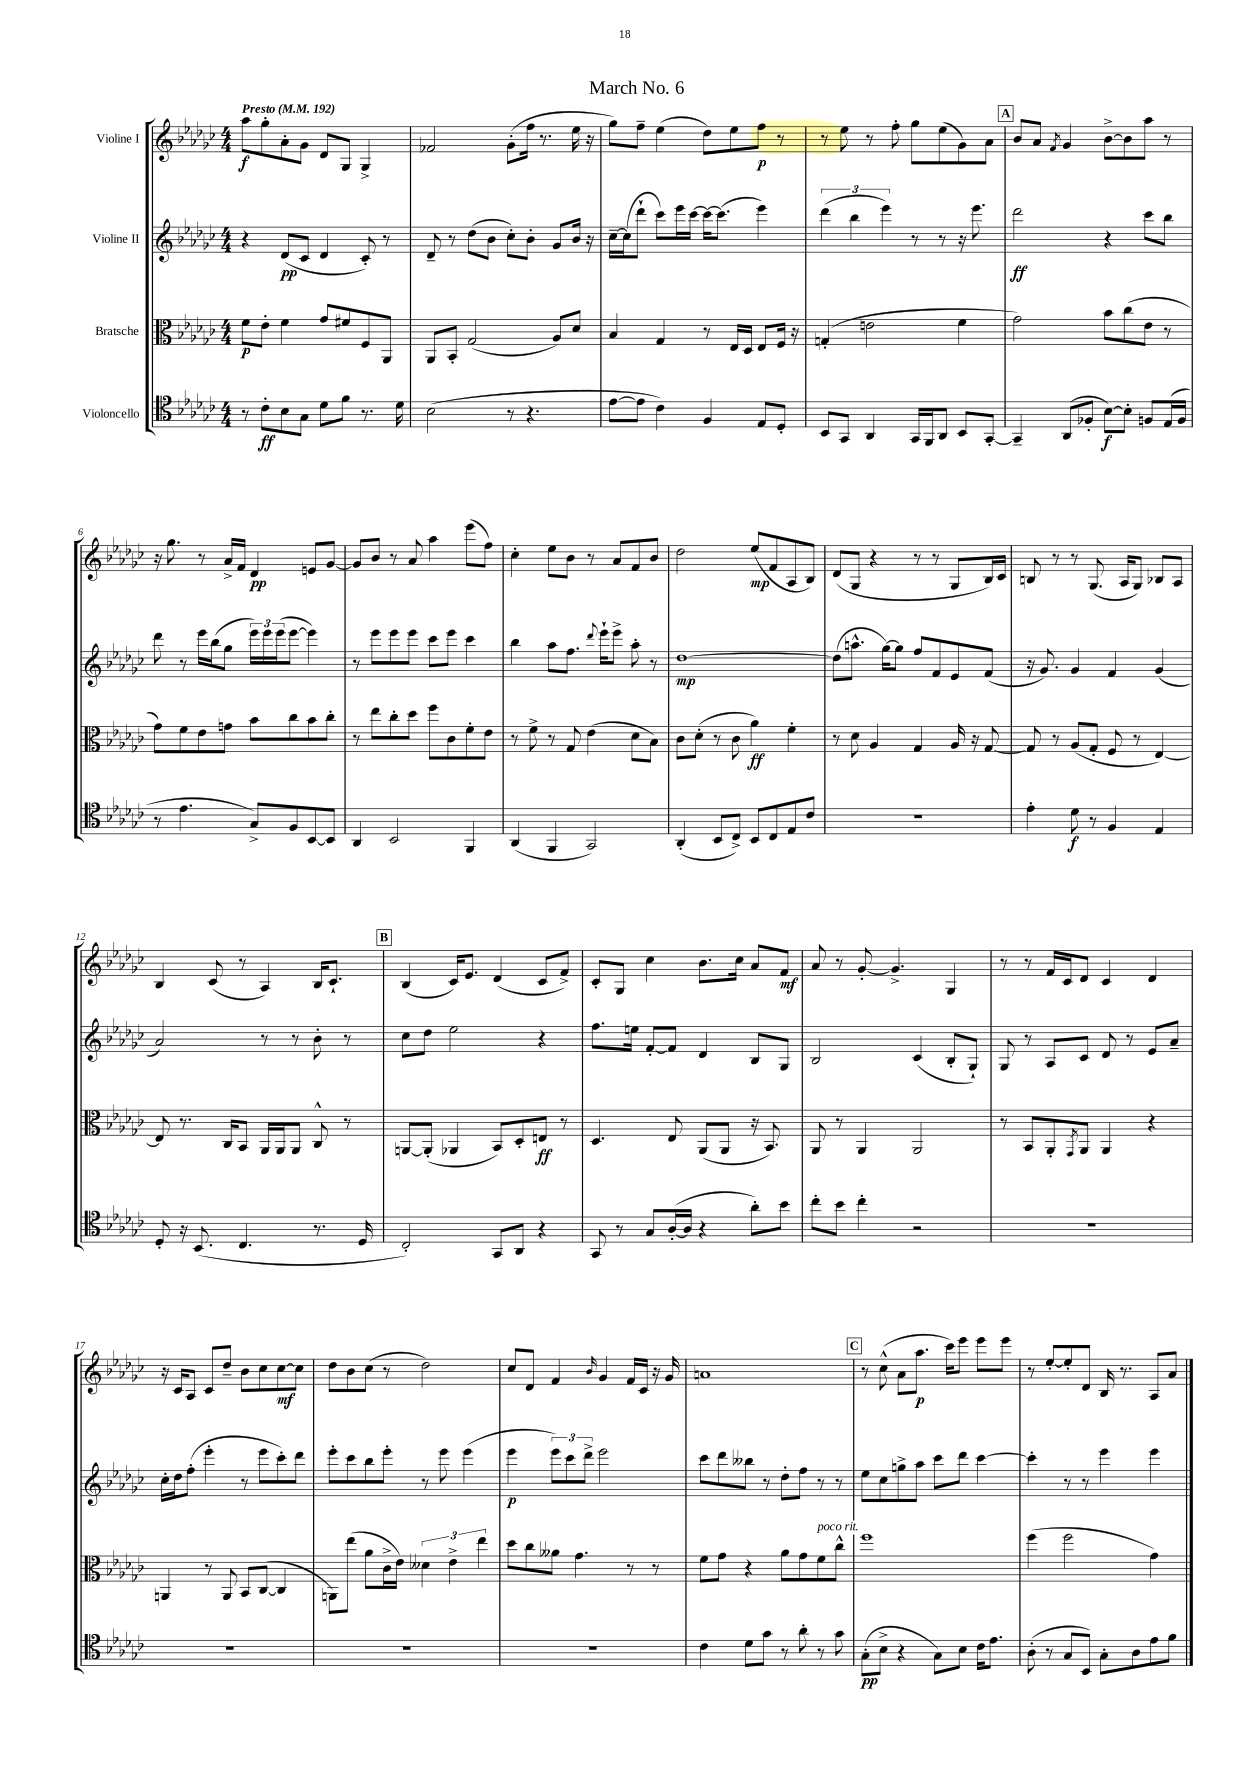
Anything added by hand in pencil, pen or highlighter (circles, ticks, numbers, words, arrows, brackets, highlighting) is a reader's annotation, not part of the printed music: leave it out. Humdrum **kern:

**kern	**dynam	**kern	**dynam	**kern	**dynam	**kern	**dynam
*part4	*part4	*part3	*part3	*part2	*part2	*part1	*part1
*staff4	*staff4	*staff3	*staff3	*staff2	*staff2	*staff1	*staff1
*I"Violoncello	*	*I"Bratsche	*	*I"Violine II	*	*I"Violine I	*
*clefC4	*	*clefC3	*	*clefG2	*	*clefG2	*
*k[b-e-a-d-g-c-]	*	*k[b-e-a-d-g-c-]	*	*k[b-e-a-d-g-c-]	*	*k[b-e-a-d-g-c-]	*
*M4/4	*	*M4/4	*	*M4/4	*	*M4/4	*
*MM192	*	*MM192	*	*MM192	*	*MM192	*
=1	=1	=1	=1	=1	=1	=1	=1
!	!	!	!	!	!	!LO:TX:a:B:t=Presto	!
8r	.	8f\L	p	4r	.	8aa-\L	f
8c-'\L	ff	8e-'\J	.	.	.	8gg-'\	.
8B-\	.	4f\	.	(8d-/L	pp	8a-'\	.
8G-\J	.	.	.	8c-/J	.	8g-\J	.
8d-\L	.	8g-/L	.	4d-/	.	8d-/L	.
8f\J	.	8f#X/	.	.	.	8G-/J	.
8.r	.	8F/	.	8c-'/)	.	4G-^/	.
.	.	8AA-/J	.	8r	.	.	.
16d-\	.	.	.	.	.	.	.
=2	=2	=2	=2	=2	=2	=2	=2
(2B-\	.	8AA-/L	.	8d-~/	.	2f-X/	.
.	.	8BB-'/J	.	8r	.	.	.
.	.	(2G-/	.	(8dd-\L	.	.	.
.	.	.	.	8b-\J	.	.	.
8r	.	.	.	8cc-'\L)	.	(8g-'\L	.
4.r	.	.	.	8b-'\J	.	16ff\Jk	.
.	.	.	.	.	.	8.r	.
.	.	8A-/L)	.	8g-/L	.	.	.
.	.	8d-/J	.	16b-/Jk	.	16ee-\	.
.	.	.	.	16r	.	16r	.
=3	=3	=3	=3	=3	=3	=3	=3
[8e-\L	.	4B-/	.	[16cc-~\LL	.	8gg-\L)	.
.	.	.	.	(16cc-\J]	.	.	.
8e-\J]	.	.	.	8ddd-`\J	.	8ff~\J	.
4c-\)	.	4G-/	.	8ccc-\L)	.	(4ee-\	.
.	.	.	.	16eee-\L	.	.	.
.	.	.	.	[16ccc-\JJ	.	.	.
4F/	.	8r	.	16ccc-\KL_	.	8dd-\L)	.
.	.	.	.	(8.ccc-\J]	.	.	.
.	.	16E-/LL	.	.	.	8ee-\	.
.	.	16D-/JJ	.	.	.	.	.
8E-/L	.	8E-/L	.	4eee-\)	.	8ff\J	p
8D-'/J	.	16F/Jk	.	.	.	8r	.
.	.	16r	.	.	.	.	.
=4	=4	=4	=4	=4	=4	=4	=4
8BB-/L	.	(4Gn'/	.	(6ddd-\	.	8r	.
8GG-/J	.	.	.	.	.	8ee-\	.
.	.	.	.	6bb-\	.	.	.
4AA-/	.	2en\	.	.	.	8r	.
.	.	.	.	6eee-\)	.	.	.
.	.	.	.	.	.	8ff'\	.
16GG-/LL	.	.	.	8r	.	8gg-\L	.
16FF/J	.	.	.	.	.	.	.
8AA-/J	.	.	.	8r	.	(8ee-\	.
8BB-/L	.	4f\	.	16r	.	8g-\)	.
.	.	.	.	8.eee-\	.	.	.
[8GG-'/J	.	.	.	.	.	8a-\J	.
!!LO:REH:place=s1:t=A
=5	=5	=5	=5	=5	=5	=5	=5
4GG-~/]	.	2g-\)	.	2ddd-\	ff	8b-/L	.
.	.	.	.	.	.	8a-/J	.
.	.	.	.	.	.	8qf/	.
(8AA-/L	.	.	.	.	.	4g-/	.
8F-X'/J	.	.	.	.	.	.	.
[8B-\L)	f	8b-\L	.	4r	.	[8b-^\L	.
8B-'\J]	.	(8cc-\	.	.	.	8b-\]	.
8Fn/L	.	8e-\J	.	8ccc-\L	.	8aa-\J	.
(16E-/L	.	8r	.	8bb-\J	.	8r	.
16F/JJ	.	.	.	.	.	.	.
!!LO:LB:g=z
=6	=6	=6	=6	=6	=6	=6	=6
8r	.	8g-\L)	.	8ddd-\	.	16r	.
.	.	.	.	.	.	8.gg-\	.
4.e-\	.	8f\	.	8r	.	.	.
.	.	8e-\	.	16eee-\LL	.	8r	.
.	.	.	.	(16bb-\J	.	.	.
.	.	8gn\J	.	8gg-\J	.	16a-^/LL	.
.	.	.	.	.	.	16f/JJ	.
8G-^/L)	.	8b-\L	.	24eee-\LL)	.	4d-/	pp
.	.	.	.	24eee-\	.	.	.
.	.	.	.	(24eee-\J	.	.	.
8F/	.	8cc-\	.	[8eee-\J	.	.	.
[8BB-/	.	8b-\	.	4eee-\])	.	8en/L	.
8BB-/J]	.	8cc-'\J	.	.	.	[8g-/J	.
=7	=7	=7	=7	=7	=7	=7	=7
4AA-/	.	8r	.	8r	.	8g-/L]	.
.	.	8ee-\L	.	8eee-\L	.	8b-/J	.
2BB-/	.	8cc-'\	.	8eee-\	.	8r	.
.	.	8dd-\J	.	8eee-\J	.	8a-/	.
.	.	8ff\L	.	8ccc-\L	.	4aa-\	.
.	.	8c-\	.	8eee-\J	.	.	.
4FF/	.	8f'\	.	4ccc-\	.	(8eee-\L	.
.	.	8e-\J	.	.	.	8ff\J)	.
=8	=8	=8	=8	=8	=8	=8	=8
(4AA-/	.	8r	.	4bb-\	.	4cc-'\	.
.	.	8f^\	.	.	.	.	.
4FF/	.	8r	.	8aa-\L	.	8ee-\L	.
.	.	8G-/	.	8.ff\J	.	8b-\J	.
2GG-/)	.	(4e-\	.	.	.	8r	.
.	.	.	.	8qqddd-/	.	.	.
.	.	.	.	16eee-`\KL	.	.	.
.	.	.	.	8eee-^\J	.	8a-/L	.
.	.	8d-\L	.	8aa-'\	.	8f/	.
.	.	8B-\J)	.	8r	.	8b-/J	.
=9	=9	=9	=9	=9	=9	=9	=9
(4AA-'/	.	8c-\L	.	[1dd-	mp	2dd-\	.
.	.	(8d-'\J	.	.	.	.	.
8BB-/L	.	8r	.	.	.	.	.
8C-^/J)	.	8c-\	.	.	.	.	.
8BB-/L	.	4a-\)	ff	.	.	(8ee-/L	mp
8C-/	.	.	.	.	.	8f/	.
8E-/	.	4f'\	.	.	.	8A-/	.
8c-/J	.	.	.	.	.	8B-/J)	.
=10	=10	=10	=10	=10	=10	=10	=10
1r	.	8r	.	(8dd-\L]	.	(8d-/L	.
.	.	8d-\	.	8.aan^^\J	.	8G-/J	.
.	.	4A-/	.	.	.	4r	.
.	.	.	.	[16gg-\KL)	.	.	.
.	.	.	.	8gg-\J]	.	.	.
.	.	4G-/	.	8ff/L	.	8r	.
.	.	.	.	8f/	.	8r	.
.	.	16A-/	.	8e-/	.	8G-/L	.
.	.	16r	.	.	.	.	.
.	.	[8G-/	.	(8f/J	.	16B-/L)	.
.	.	.	.	.	.	16c-/JJ	.
=11	=11	=11	=11	=11	=11	=11	=11
4e-'\	.	8G-/]	.	16r	.	8Bn/	.
.	.	.	.	8.g-/)	.	.	.
.	.	8r	.	.	.	8r	.
8d-\	f	(8A-/L	.	4g-/	.	8r	.
8r	.	8G-'/J	.	.	.	(8.G-/	.
4F/	.	8F/	.	4f/	.	.	.
.	.	.	.	.	.	16A-/KL	.
.	.	8r	.	.	.	8G-/J)	.
4E-/	.	[4E-/)	.	(4g-/	.	8B-X/L	.
.	.	.	.	.	.	8A-/J	.
!!LO:LB:g=z
=12	=12	=12	=12	=12	=12	=12	=12
8D-'/	.	8E-/]	.	2a-/)	.	4B-/	.
16r	.	8.r	.	.	.	.	.
(8.BB-/	.	.	.	.	.	.	.
.	.	.	.	.	.	(8c-/	.
.	.	16C-/KL	.	.	.	.	.
4.C-/	.	8BB-/J	.	.	.	8r	.
.	.	16AA-/LL	.	8r	.	4A-/)	.
.	.	16AA-/J	.	.	.	.	.
.	.	8AA-/J	.	8r	.	.	.
8.r	.	8C-^^/	.	8b-'\	.	16B-/KL	.
.	.	.	.	.	.	8.c-`/J	.
.	.	8r	.	8r	.	.	.
16D-/	.	.	.	.	.	.	.
!!LO:REH:place=s1:t=B
=13	=13	=13	=13	=13	=13	=13	=13
2C-'/)	.	[8AAn/L	.	8cc-\L	.	(4B-/	.
.	.	(8AA'/J]	.	8dd-\J	.	.	.
.	.	4AA-X/	.	2ee-\	.	16c-/KL)	.
.	.	.	.	.	.	8.e-/J	.
8GG-/L	.	8BB-/L)	.	.	.	(4d-/	.
8AA-/J	.	8D-'/	.	.	.	.	.
4r	.	8En/J	ff	4r	.	8c-/L	.
.	.	8r	.	.	.	8f^/J)	.
=14	=14	=14	=14	=14	=14	=14	=14
8GG-/	.	4.D-/	.	8.ff\L	.	8c-'/L	.
8r	.	.	.	.	.	8G-/J	.
.	.	.	.	16een\Jk	.	.	.
8G-/L	.	.	.	[8f'/L	.	4cc-\	.
([16A-'/L	.	8E-/	.	8f/J]	.	.	.
16A-/JJ]	.	.	.	.	.	.	.
4r	.	(8AA-/L	.	4d-/	.	8.b-\L	.
.	.	8AA-/J	.	.	.	.	.
.	.	.	.	.	.	16cc-\Jk	.
8a-'\L)	.	16r	.	8B-/L	.	8a-/L	.
.	.	8.BB-/)	.	.	.	.	.
8b-\J	.	.	.	8G-/J	.	8f/J	mf
=15	=15	=15	=15	=15	=15	=15	=15
8cc-'\L	.	8AA-/	.	2B-/	.	8a-/	.
8b-\J	.	8r	.	.	.	8r	.
4cc-'\	.	4AA-/	.	.	.	[8g-'/	.
.	.	.	.	.	.	4.g-^/]	.
2r	.	2AA-/	.	(4c-/	.	.	.
.	.	.	.	8B-'/L	.	4G-/	.
.	.	.	.	8G-`/J)	.	.	.
=16	=16	=16	=16	=16	=16	=16	=16
1r	.	8r	.	8G-/	.	8r	.
.	.	8BB-/L	.	8r	.	8r	.
.	.	8AA-'/	.	8A-/L	.	16f/LL	.
.	.	.	.	.	.	16c-/J	.
.	.	8qGG-/	.	.	.	.	.
.	.	8AA-/J	.	8c-/J	.	8d-/J	.
.	.	4AA-/	.	8d-/	.	4c-/	.
.	.	.	.	8r	.	.	.
.	.	4r	.	8e-/L	.	4d-/	.
.	.	.	.	8a-~/J	.	.	.
!!LO:LB:g=z
=17	=17	=17	=17	=17	=17	=17	=17
1r	.	4AAn/	.	16cc-'\LL	.	16r	.
.	.	.	.	16dd-\J	.	16c-/KL	.
.	.	.	.	(8ff'\J	.	8A-/J	.
.	.	8r	.	4eee-'\	.	8c-/L	.
.	.	8AA/	.	.	.	8dd-~/J	.
.	.	8BB-/L	.	8r	.	8b-\L	.
.	.	([8C-/J	.	8eee-\L	.	8cc-\	.
.	.	4C-/]	.	8ccc-'\)	.	[8cc-\	mf
.	.	.	.	8ddd-\J	.	8cc-\J]	.
=18	=18	=18	=18	=18	=18	=18	=18
1r	.	8AAn\L)	.	8eee-'\L	.	8dd-\L	.
.	.	(8ee-\J	.	8ccc-\	.	8b-\	.
.	.	8a-\L	.	8bb-\	.	(8cc-\J	.
.	.	16c-^\L	.	8eee-'\J	.	8r	.
.	.	16e-\JJ)	.	.	.	.	.
.	.	6d--X\	.	8r	.	2dd-\)	.
.	.	.	.	8eee-\	.	.	.
.	.	6e-^\	.	.	.	.	.
.	.	.	.	(4eee-\	.	.	.
.	.	6ee-\	.	.	.	.	.
=19	=19	=19	=19	=19	=19	=19	=19
1r	.	8dd-\L	.	4eee-\	p	8cc-/L	.
.	.	8cc-\	.	.	.	8d-/J	.
.	.	8a--X\J	.	12eee-\L)	.	4f/	.
.	.	.	.	12ccc-\	.	.	.
.	.	4.g-\	.	.	.	.	.
.	.	.	.	12ddd-^\J	.	.	.
.	.	.	.	.	.	16qqb-/	.
.	.	.	.	2eee-\	.	4g-/	.
.	.	8r	.	.	.	16f/LL	.
.	.	.	.	.	.	16c-/JJ	.
.	.	8r	.	.	.	16r	.
.	.	.	.	.	.	16g-/	.
=20	=20	=20	=20	=20	=20	=20	=20
4c-\	.	8f\L	.	8ccc-\L	.	1an	.
.	.	8g-\J	.	8ddd-\	.	.	.
8d-\L	.	4r	.	8bb--X\J	.	.	.
8g-\J	.	.	.	8r	.	.	.
8r	.	8a-\L	.	8dd-'\L	.	.	.
8a-'\	.	8g-\	.	8ff\J	.	.	.
!	!	!LO:TX:a:i:t=poco rit.	!	!	!	!	!
8r	.	8f\	.	8r	.	.	.
8g-\	.	8cc-^^\J	.	8r	.	.	.
!!LO:REH:place=s1:t=C
=21	=21	=21	=21	=21	=21	=21	=21
(8G-'\L	pp	1ff	.	8ee-\L	.	8r	.
8B-^\J	.	.	.	8cc-\	.	(8cc-^^\	.
4r	.	.	.	8ggn^\	.	8a-\L	.
.	.	.	.	8aa-\J	.	8.aa-\J	p
8G-\L)	.	.	.	8ccc-\L	.	.	.
.	.	.	.	.	.	16ccc-\KL)	.
8B-\J	.	.	.	8ddd-\J	.	8eee-\J	.
16c-\KL	.	.	.	[4ccc-\	.	8eee-\L	.
8.e-\J	.	.	.	.	.	.	.
.	.	.	.	.	.	8eee-\J	.
=22	=22	=22	=22	=22	=22	=22	=22
(8A-'\	.	(4ff\	.	4ccc-'\]	.	8r	.
8r	.	.	.	.	.	[8ee-'/L	.
8G-/L	.	2ff\	.	8r	.	8ee-'/]	.
8BB-/J)	.	.	.	8r	.	8d-/J	.
8G-'\L	.	.	.	4eee-\	.	16B-/	.
.	.	.	.	.	.	8.r	.
8A-\	.	.	.	.	.	.	.
8e-\	.	4g-\)	.	4eee-\	.	8A-/L	.
8f\J	.	.	.	.	.	8a-/J	.
==	==	==	==	==	==	==	==
*-	*-	*-	*-	*-	*-	*-	*-
